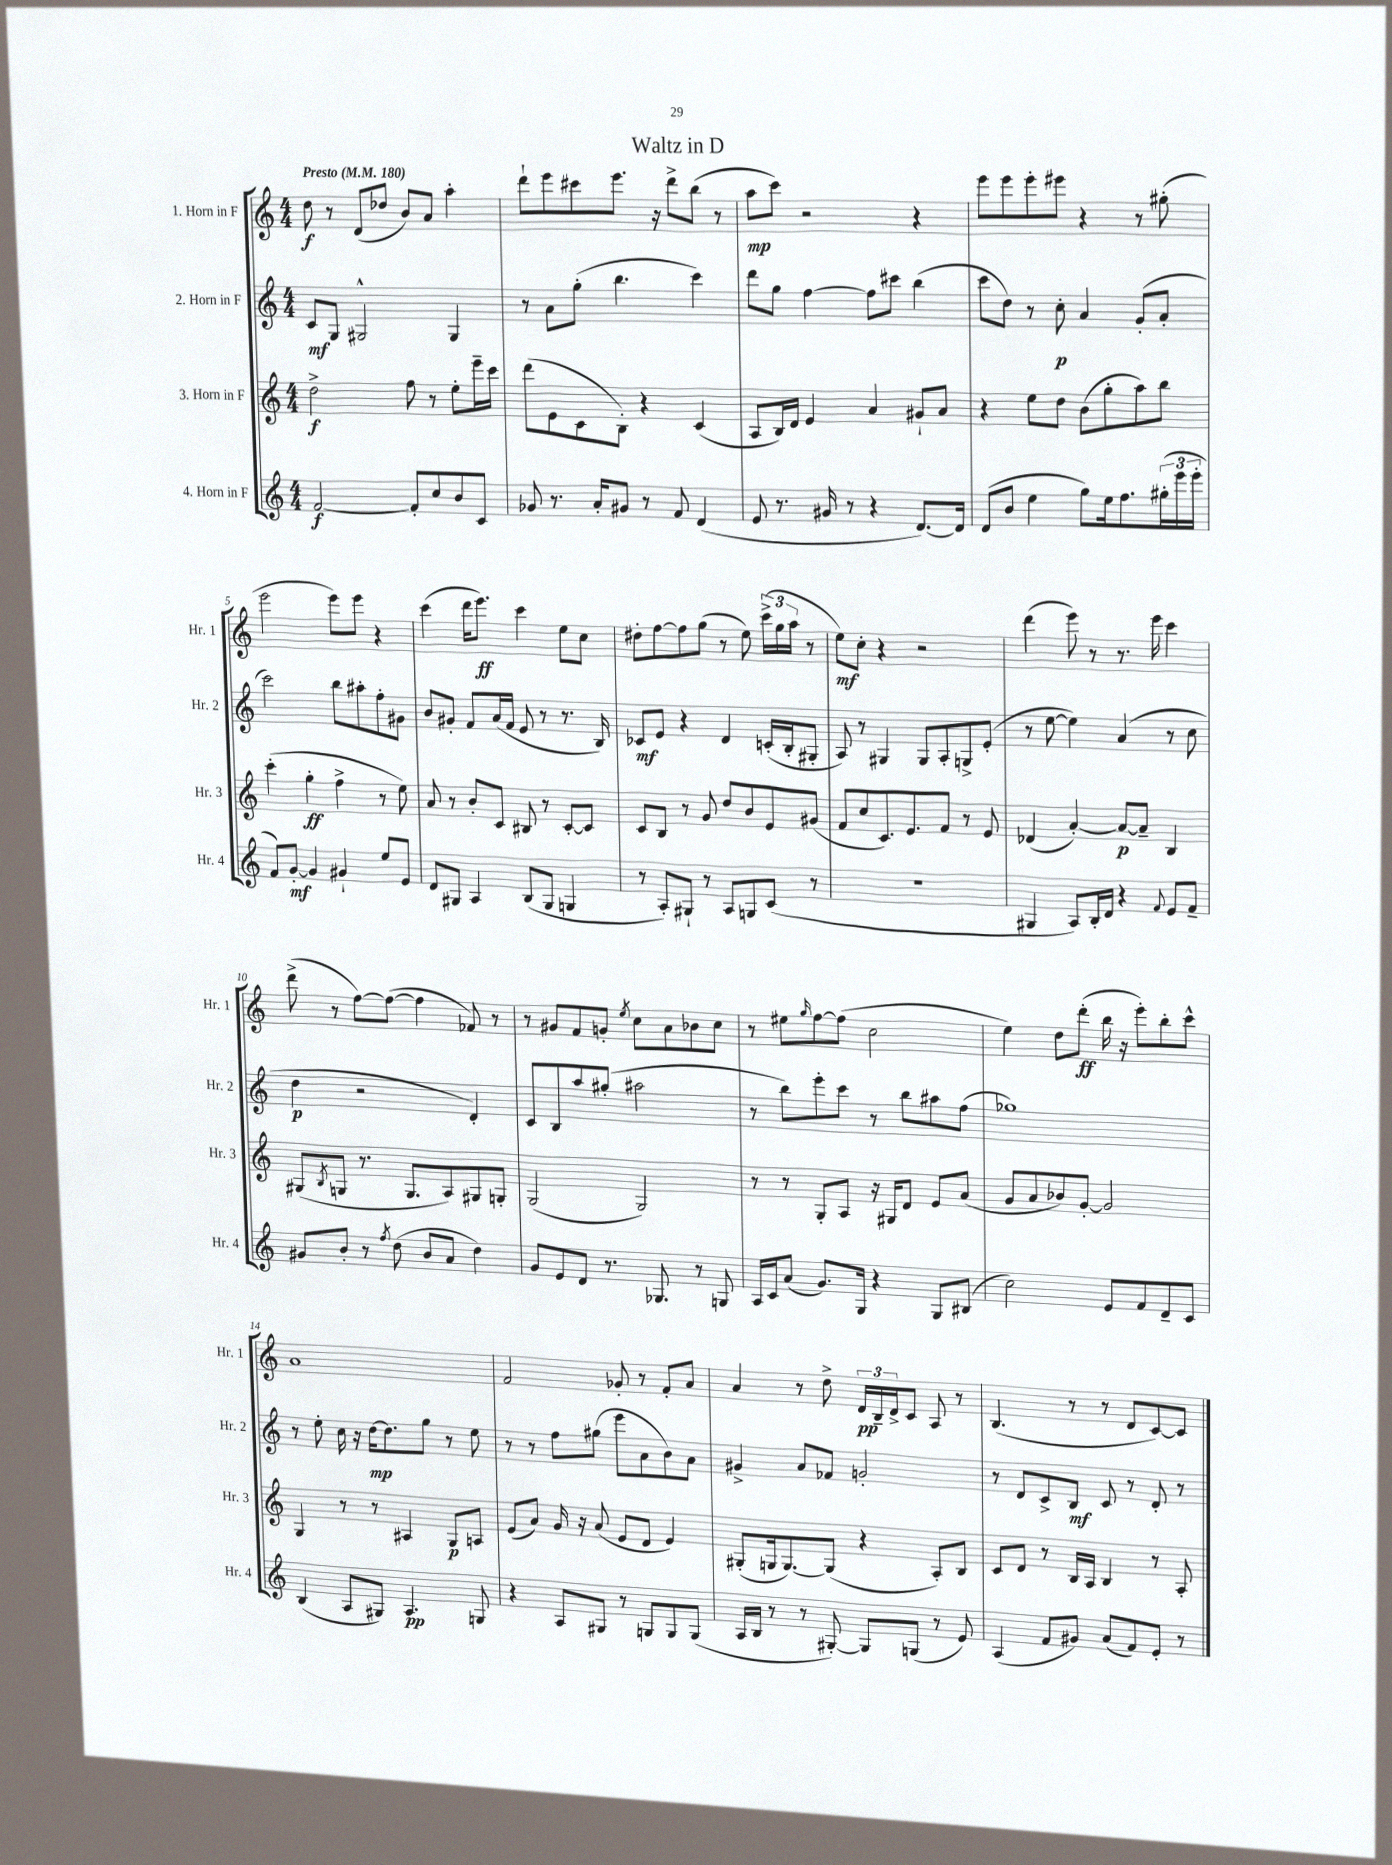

**kern	**dynam	**kern	**dynam	**kern	**dynam	**kern	**dynam
*part4	*part4	*part3	*part3	*part2	*part2	*part1	*part1
*staff4	*staff4	*staff3	*staff3	*staff2	*staff2	*staff1	*staff1
*I"4. Horn in F	*	*I"3. Horn in F	*	*I"2. Horn in F	*	*I"1. Horn in F	*
*I'Hr. 4	*	*I'Hr. 3	*	*I'Hr. 2	*	*I'Hr. 1	*
*clefG2	*	*clefG2	*	*clefG2	*	*clefG2	*
*k[]	*	*k[]	*	*k[]	*	*k[]	*
*M4/4	*	*M4/4	*	*M4/4	*	*M4/4	*
*MM180	*	*MM180	*	*MM180	*	*MM180	*
=1	=1	=1	=1	=1	=1	=1	=1
!	!	!	!	!	!	!LO:TX:a:B:t=Presto	!
[2f/	f	2dd^\	f	8c/L	mf	8dd\	f
.	.	.	.	8G/J	.	8r	.
.	.	.	.	2G#X^^/	.	(8d/L	.
.	.	.	.	.	.	8dd-X/J	.
8f'/L]	.	8ff\	.	.	.	8b/L)	.
8cc/	.	8r	.	.	.	8a/J	.
8b/	.	8ee'\L	.	4G#/	.	4aa'\	.
8c/J	.	16eee~\L	.	.	.	.	.
.	.	16ccc\JJ	.	.	.	.	.
=2	=2	=2	=2	=2	=2	=2	=2
8g-X/	.	(8ddd\L	.	8r	.	8ddd`\L	.
8.r	.	8e\	.	8a\L	.	8eee\	.
.	.	8c\	.	(8gg'\J	.	8ccc#X\	.
16a'/KL	.	.	.	.	.	.	.
8g#X/J	.	8B'\J)	.	4.bb\	.	8.eee\J	.
8r	.	4r	.	.	.	.	.
.	.	.	.	.	.	16r	.
8f/	.	.	.	.	.	8ddd^\L	.
(4d/	.	(4c/	.	4ccc\)	.	(8bb\J	.
.	.	.	.	.	.	8r	.
=3	=3	=3	=3	=3	=3	=3	=3
8e/	.	8A/L	.	8ddd\L	.	8aa\L	mp
8.r	.	16B/L)	.	8gg\J	.	8ccc\J)	.
.	.	16d/JJ	.	.	.	.	.
.	.	4e/	.	[4ff\	.	2r	.
16g#X/	.	.	.	.	.	.	.
8r	.	.	.	.	.	.	.
4r	.	4a/	.	8ff\L]	.	.	.
.	.	.	.	8ccc#X\J	.	.	.
[8.d/L)	.	8g#X`/L	.	(4bb\	.	4r	.
.	.	8a/J	.	.	.	.	.
16d/Jk]	.	.	.	.	.	.	.
=4	=4	=4	=4	=4	=4	=4	=4
(8d/L	.	4r	.	8ccc\L	.	8eee\L	.
8b/J	.	.	.	8dd\J)	.	8eee\	.
4ee\	.	8ee\L	.	8r	.	8eee'\	.
.	.	8dd\J	.	8cc'\	p	8eee#X\J	.
8gg\L)	.	(8b\L	.	4a/	.	4r	.
16ee\k	.	8gg'\	.	.	.	.	.
8.ff\	.	.	.	.	.	.	.
.	.	8aa\)	.	(8g'/L	.	8r	.
(24gg#X'\L	.	8bb\J	.	8a'/J	.	(8gg#X'\	.
24eee\	.	.	.	.	.	.	.
24eee'\JJ	.	.	.	.	.	.	.
!!LO:LB:g=z
=5	=5	=5	=5	=5	=5	=5	=5
8f/L)	.	(4ccc'\	.	2ccc\)	.	2eee\	.
[8g'/J	mf	.	.	.	.	.	.
4g/]	.	4gg'\	ff	.	.	.	.
4g#X`/	.	4ff^\	.	8bb\L	.	8eee\L)	.
.	.	.	.	8aa#X'\	.	8eee\J	.
8ee/L	.	8r	.	8ff'\	.	4r	.
8e/J	.	8ee\)	.	8g#X\J	.	.	.
=6	=6	=6	=6	=6	=6	=6	=6
8d/L	.	8a/	.	8b/L	.	(4ccc\	.
8G#X/J	.	8r	.	8g#X'/J	.	.	.
4A/	.	8b'/L	.	8f/L	.	16ddd\KL	.
.	.	.	.	.	.	8.eee\J)	ff
.	.	8c/J	.	(16a/L	.	.	.
.	.	.	.	16f/JJ	.	.	.
(8B/L	.	8B#X/	.	8e/	.	4ccc\	.
8G#/J	.	8r	.	8r	.	.	.
4Gn/	.	[8c'/L	.	8.r	.	8ee\L	.
.	.	8c/J]	.	.	.	8cc\J	.
.	.	.	.	16B/)	.	.	.
=7	=7	=7	=7	=7	=7	=7	=7
8r	.	8c/L	.	8c-X/L	mf	8dd#X'\L	.
8A'/L)	.	8B/J	.	8e/J	.	[8ff\	.
8G#X`/J	.	8r	.	4r	.	8ff\]	.
8r	.	8g/	.	.	.	(8gg\J	.
8A/L	.	8dd/L	.	4d/	.	8r	.
8Gn/	.	8b/	.	.	.	8ee\)	.
(8c/J	.	8e/	.	(16cn'/LL	.	(24ccc^\LL	.
.	.	.	.	.	.	24gg\	.
.	.	.	.	16B'/J	.	.	.
.	.	.	.	.	.	24aa\JJ	.
8r	.	(8g#X/J	.	8G#X'/J	.	8r	.
=8	=8	=8	=8	=8	=8	=8	=8
1r	.	8f/L	.	8A/)	.	8ee\L)	mf
.	.	8cc/	.	8r	.	8cc'\J	.
.	.	8.c/)	.	4G#X/	.	4r	.
.	.	8.e/	.	.	.	.	.
.	.	.	.	8G#/L	.	2r	.
.	.	8f/J	.	8A'/	.	.	.
.	.	8r	.	8Gn^/	.	.	.
.	.	8e/	.	(8e'/J	.	.	.
=9	=9	=9	=9	=9	=9	=9	=9
4G#X/	.	(4d-X/	.	8r	.	(4ddd\	.
.	.	.	.	[8ee\	.	.	.
8A/L)	.	[4a'/)	.	4ee\])	.	8eee\)	.
16B'/L	.	.	.	.	.	8r	.
16d/JJ	.	.	.	.	.	.	.
4r	.	8a/L_	p	(4a/	.	8.r	.
.	.	8a~/J]	.	.	.	.	.
.	.	.	.	.	.	16eee\	.
8qqf/	.	.	.	.	.	.	.
8e/L	.	4B/	.	8r	.	4ccc\	.
8f~/J	.	.	.	8cc\	.	.	.
!!LO:LB:g=z
=10	=10	=10	=10	=10	=10	=10	=10
8g#X/L	.	(8G#X/L	.	4dd\	p	(8ddd^\	.
.	.	8qB/	.	.	.	.	.
8b'/J	.	8Gn/J	.	.	.	8r	.
8r	.	8.r	.	2r	.	[8ff\L)	.
8qff/	.	.	.	.	.	.	.
(8dd\	.	.	.	.	.	(8ff\J_	.
.	.	8.G/L	.	.	.	.	.
8b/L	.	.	.	.	.	4ff\]	.
8a/J	.	8A/)	.	.	.	.	.
4dd\)	.	8G#X/	.	4d'/)	.	8f-X/)	.
.	.	8Gn'/J	.	.	.	8r	.
=11	=11	=11	=11	=11	=11	=11	=11
8g/L	.	(2G/	.	8c/L	.	8r	.
8e/	.	.	.	8B/	.	8g#X/L	.
8d/J	.	.	.	8aa/	.	8f/	.
8.r	.	.	.	(8gg#X'/J	.	8gn'/J	.
.	.	.	.	.	.	8qee/	.
.	.	2G/)	.	2aa#X\	.	8cc\L	.
8.G-X/	.	.	.	.	.	.	.
.	.	.	.	.	.	8a\	.
8r	.	.	.	.	.	8b-X\	.
8Gn/	.	.	.	.	.	8cc\J	.
=12	=12	=12	=12	=12	=12	=12	=12
16A/LL	.	8r	.	8r	.	8r	.
16c/J	.	.	.	.	.	.	.
(8a/J	.	8r	.	8bb\L)	.	8ee#X\L	.
.	.	.	.	.	.	16qqgg/	.
8.g/L)	.	8G'/L	.	8eee'\	.	[8ff\	.
.	.	8A/J	.	8ccc\J	.	(8ff\J]	.
16G/Jk	.	.	.	.	.	.	.
4r	.	16r	.	8r	.	2cc\	.
.	.	16G#X/KL	.	.	.	.	.
.	.	8d/J	.	8bb\L	.	.	.
8G/L	.	8e/L	.	8aa#X\	.	.	.
(8B#X/J	.	(8a/J	.	(8ff\J	.	.	.
=13	=13	=13	=13	=13	=13	=13	=13
2cc\)	.	8g/L	.	1gg-X)	.	4ee\)	.
.	.	8a/	.	.	.	.	.
.	.	8b-X/)	.	.	.	8dd\L	.
.	.	[8g'/J	.	.	.	(8ddd'\J	ff
8e/L	.	2g/]	.	.	.	16bb\	.
.	.	.	.	.	.	16r	.
8f/	.	.	.	.	.	8eee'\L)	.
8d~/	.	.	.	.	.	8bb'\	.
8c/J	.	.	.	.	.	8ccc^^\J	.
!!LO:LB:g=z
=14	=14	=14	=14	=14	=14	=14	=14
(4B/	.	4G/	.	8r	.	1a	.
.	.	.	.	8ee'\	.	.	.
8A/L	.	8r	.	16cc\	.	.	.
.	.	.	.	16r	.	.	.
8G#X/J)	.	8r	.	[16dd\KL	mp	.	.
.	.	.	.	8.dd\]	.	.	.
4.A/	pp	4A#X/	.	.	.	.	.
.	.	.	.	8gg\J	.	.	.
.	.	8G/L	p	8r	.	.	.
8Gn/	.	8An/J	.	8ee\	.	.	.
=15	=15	=15	=15	=15	=15	=15	=15
4r	.	(8e/L	.	8r	.	2f/	.
.	.	8a/J)	.	8r	.	.	.
8A/L	.	16g/	.	8ff\L	.	.	.
.	.	16r	.	.	.	.	.
8G#X/J	.	(8a/	.	(8gg#X\J	.	.	.
8r	.	8e/L	.	8eee\L	.	8g-X'/	.
8Gn/L	.	8d/J	.	8a\	.	8r	.
8G/	.	4e/)	.	8b\)	.	8f'/L	.
(8G/J	.	.	.	8a\J	.	8a/J	.
=16	=16	=16	=16	=16	=16	=16	=16
16A/LL	.	(8G#X'/L	.	4g#X^/	.	4a/	.
16B/JJ	.	.	.	.	.	.	.
8r	.	16Gn/k	.	.	.	.	.
.	.	[8.G/)	.	.	.	.	.
8r	.	.	.	8a/L	.	8r	.
[8G#X'/)	.	(8G/J]	.	8f-X/J	.	8dd^\	.
8G#/L]	.	4r	.	2gn'/	.	24d/LL	pp
.	.	.	.	.	.	24B~/	.
.	.	.	.	.	.	24d^/J	.
(8Gn/J	.	.	.	.	.	8c/J	.
8r	.	8A'/L)	.	.	.	8A/	.
8e/)	.	8B/J	.	.	.	8r	.
=17	=17	=17	=17	=17	=17	=17	=17
(4A/	.	8c/L	.	8r	.	(4.B/	.
.	.	8d/J	.	8d/L	.	.	.
8f/L	.	8r	.	8c^/	.	.	.
8g#X/J)	.	16B/LL	.	8B/J	mf	8r	.
.	.	16A/JJ	.	.	.	.	.
(8a/L	.	4B/	.	8c/	.	8r	.
8f/)	.	.	.	8r	.	8d/L	.
8e'/J	.	8r	.	8d'/	.	[8c/)	.
8r	.	8A'/	.	8r	.	8c/J]	.
==	==	==	==	==	==	==	==
*-	*-	*-	*-	*-	*-	*-	*-
